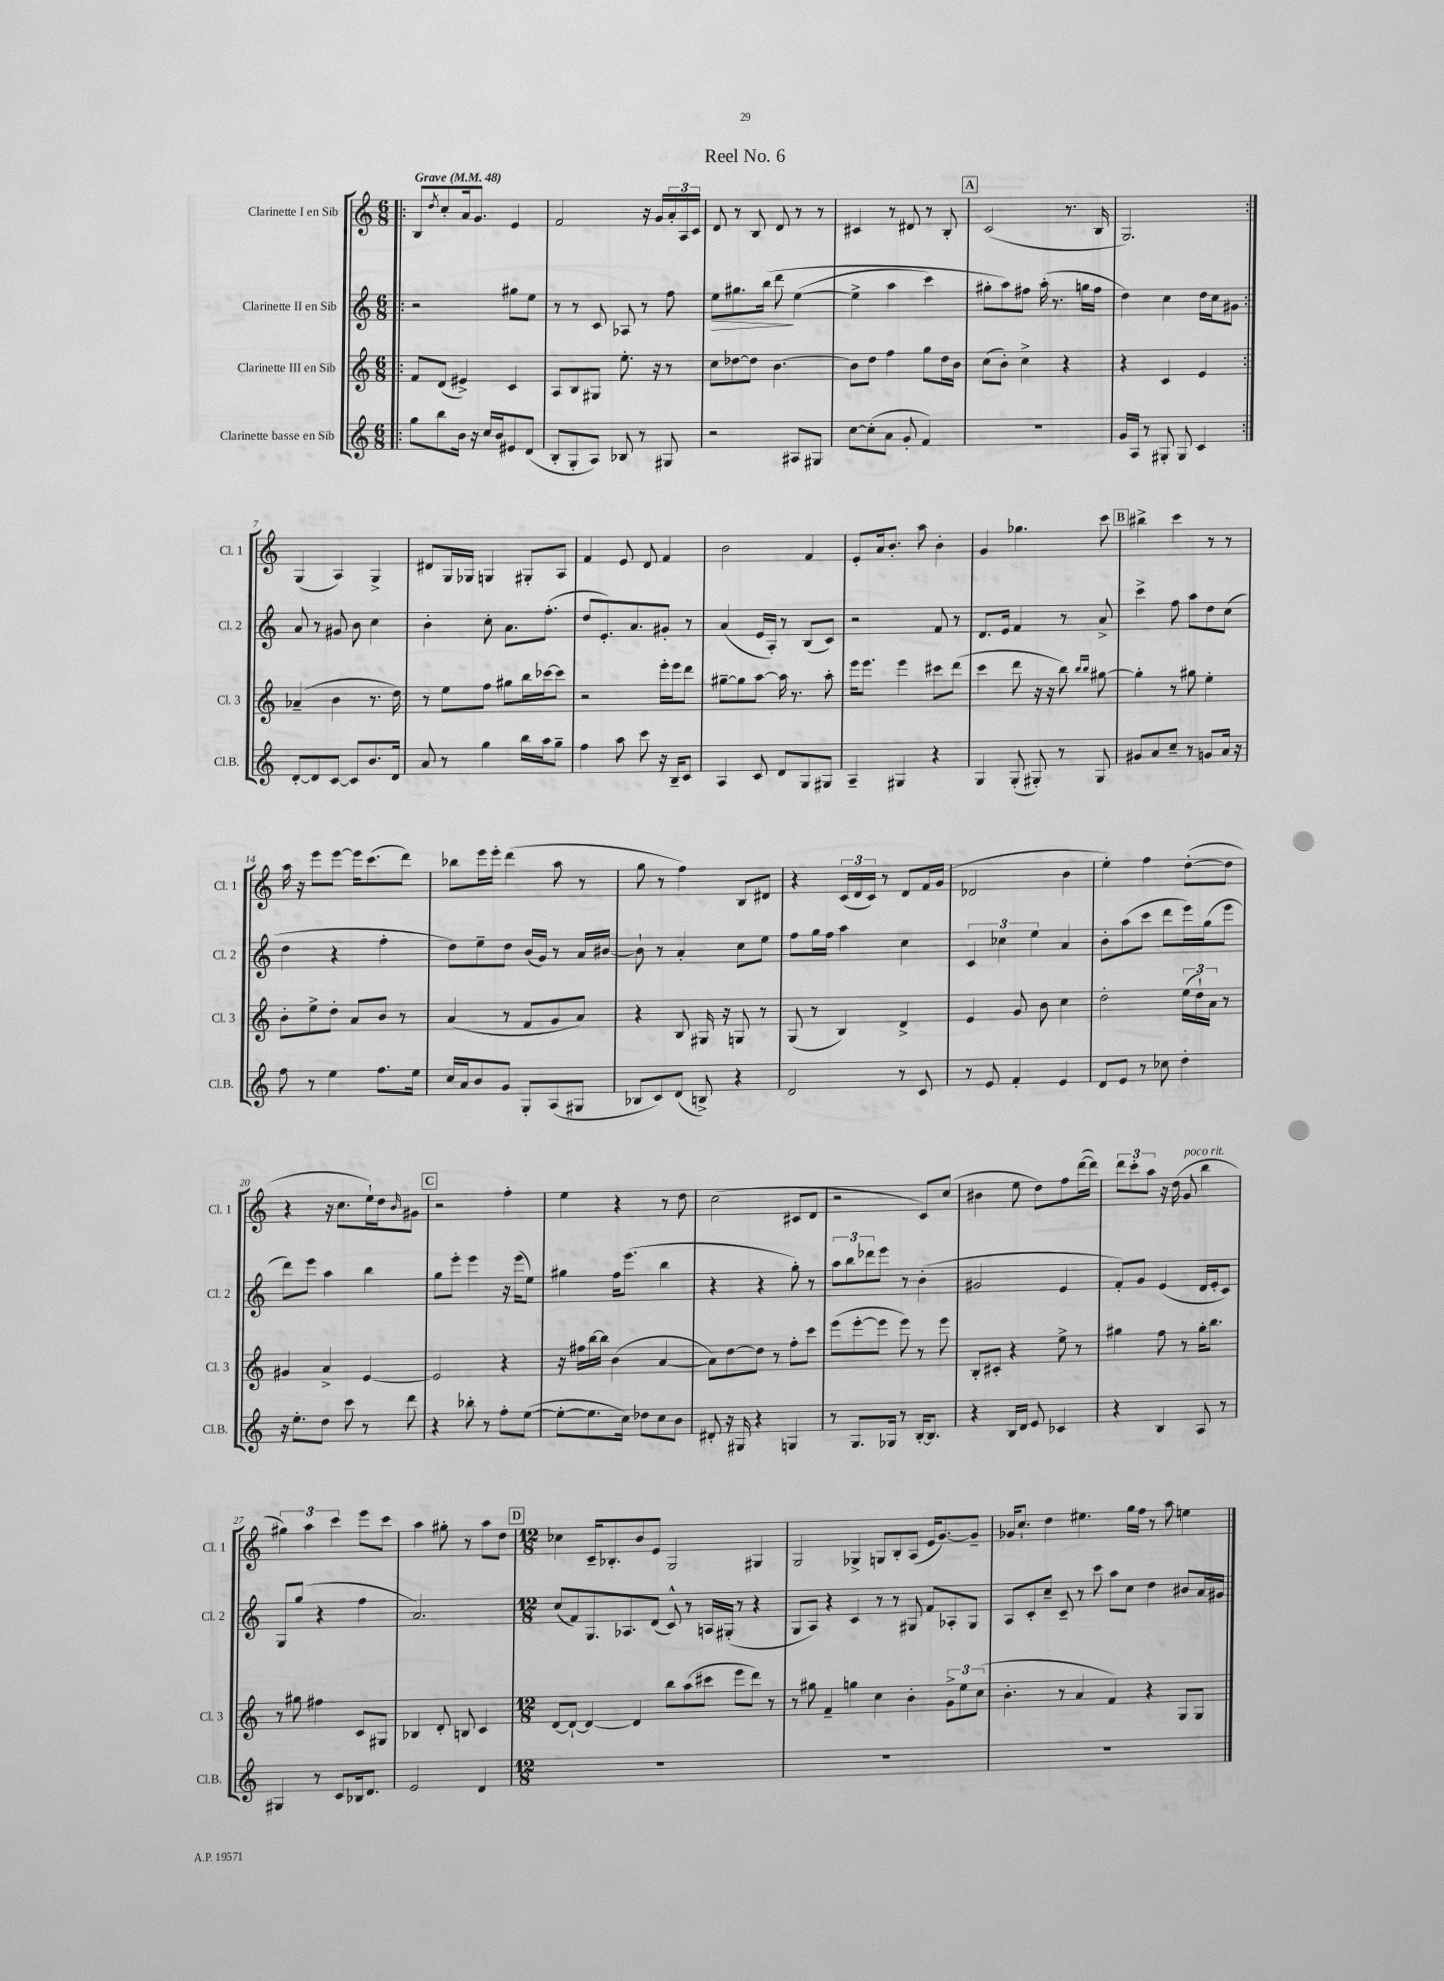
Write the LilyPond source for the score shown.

\header { title = "Reel No. 6" }
<<
\new StaffGroup <<
\new Staff = "s0" \with { instrumentName = "Clarinette I en Sib" shortInstrumentName = "Cl. 1" } {
    \clef treble \key c \major \numericTimeSignature \time 6/8 \tempo "Grave" 4 = 48
    \repeat volta 2 { \bar ".|:" b8 \acciaccatura { d''8 } c''8-. a'16 g'8. e'4 |
    f'2 r16 g'16 \tuplet 3/2 { a'16-. a16 c'16 } |
    d'8 r8 b8 d'8 r8 r8 |
    cis'4 r8 dis'8 r8 b8-. |
    \mark \markup { \box "A" } c'2( r8. b16 |
    g2.) | }
    g4( a4) g4-> |
    dis'8 g16 ges16 g4 gis8-. a8 |
    f'4 e'8 d'8 f'4 |
    b'2 f'4 |
    e'8-. a'16 b'8.-. a''8 b'4-. |
    g'4 ges''4. c'''8 |
    \mark \markup { \box "B" } bis''4-> c'''4 r8 r8 |
    a''16 r16 e'''8 e'''8~ e'''16 c'''8.( d'''8) |
    bes''8 e'''16 e'''16-. d'''4( a''8 r8 |
    g''8 r8 f''4) b8 dis'8 |
    r4 \tuplet 3/2 { c'16( d'16 c'16) } r8 d'8 f'16 g'16( |
    des'2 b'4 |
    e''4-.) f''4 d''8~-.( d''8 |
    r4 r16 c''8. e''16-!) d''16 \grace { b'16 } gis'8 |
    \mark \markup { \box "C" } r2 f''4-. |
    e''4 r4 r8 d''8 |
    c''2( cis'8 d'8 |
    r2 c'8) c''8( |
    bis'4 e''8 d''8) f''8 d'''16~( d'''16) |
    \tuplet 3/2 { d'''8 c'''8-. a''8 } r16 d''16( g'8^\markup { \italic "poco rit." } b''4 |
    \tuplet 3/2 { gis''4) a''4 c'''4 } e'''8 c'''8 |
    a''4 gis''8-. r8 a''8 d''8 |
    \mark \markup { \box "D" } \numericTimeSignature \time 12/8 ces''4 c'16-- bes8.-. b'8 e'8 g2 gis4 |
    g2 ges4-> g8 b8-. a8( e'16 g'8.~) g'8-- |
    ges'16 c''8.-! d''4 eis''4. g''16 f''16 r8 a''8 e''4 \bar "|." |
}
\new Staff = "s1" \with { instrumentName = "Clarinette II en Sib" shortInstrumentName = "Cl. 2" } {
    \clef treble \key c \major \numericTimeSignature \time 6/8
    \repeat volta 2 { \bar ".|:" r2 gis''8 e''8 |
    r8 r8 c'8 aes8 r8 f''8 |
    e''8\> gis''8. b''16\( d'''8\! e''4~( |
    e''4-> a''4 c'''4) |
    \mark \markup { \box "A" } gis''8-. a''8\) fis''8 a''16-.( r8. g''16 fis''16 |
    d''4) c''4 d''16 c''16 gis'8 | }
    a'8 r8 gis'8 b'8 c''4 |
    b'4-. c''8-. a'8. f''8.-.( |
    d''8 e'8.-.) a'8. gis'8-. r8 |
    a'4( e'16 a16-.) r8 b8( c'8) |
    r2 f'8 r8 |
    d'8. e'16 f'4 r8 a'8-> |
    \mark \markup { \box "B" } c'''4-> f''8 a''8 d''8 c''8( |
    d''4 r4 f''4-. |
    d''8) e''8-- d''8 b'16( g'16) r8 a'16 bis'16~ |
    bis'8-! r8 a'4-. c''8 e''8 |
    f''8 g''16 f''16 a''4 c''4 |
    \tuplet 3/2 { c'4 ces''4 e''4 } a'4 |
    b'8-. a''8( c'''8 d'''8 e'''16) g''16( e'''8 |
    d'''8) e'''8 a''4 b''4 |
    \mark \markup { \box "C" } g''8 e'''8-. e'''4 r16 e'''16( e''8) |
    gis''4 f''16 e'''8.( b''4 |
    r4 r4 g''8-.) r8 |
    \tuplet 3/2 { a''8 b''8 des'''8 } e'''8 r8 b'4-.( |
    gis'2 e'4 |
    f'8-.) g'8 e'4( d'16 e'16-. c'8) |
    g8 g''8( r4 f''4 |
    a'2.) |
    \mark \markup { \box "D" } \numericTimeSignature \time 12/8 c''8( f'8) g8. aes8. d'8( c'8-^) r8 a16 gis16-.( r8 r4 |
    g8 a8) r4 c'4 r8 r8 gis8 f'8 aes8-. gis8 |
    a8 c'8-. c''8-- c'8-- r8 c'''8 a''8 c''8 d''4 bis'8 a'16 gis'16 \bar "|." |
}
\new Staff = "s2" \with { instrumentName = "Clarinette III en Sib" shortInstrumentName = "Cl. 3" } {
    \clef treble \key c \major \numericTimeSignature \time 6/8
    \repeat volta 2 { \bar ".|:" f'8 d'8( eis'4->) c'4 |
    a8 b8 gis8 e''8.-. r16 r8 |
    c''8 des''8~ des''8 b'4.~ |
    b'8 d''8 f''4 g''8 d''16 b'16 |
    \mark \markup { \box "A" } c''8( b'8-.) c''4-> r4 |
    r4 c'4 e'4 | }
    aes'4--( b'4 r8. d''16) |
    r8 e''8 f''8 gis''8 b''16 ces'''16~ ces'''8 |
    r2 e'''16-. e'''16 d'''8 |
    gis''8~-- gis''8 a''8~ a''16 r8. a''8-. |
    e'''16 e'''8. e'''4 cis'''8 d'''8( |
    c'''4 d'''8 r16 r16 b''8) \grace { b''16 b''16 } gis''8~ |
    \mark \markup { \box "B" } gis''4-. r8 gis''8 e''4-. |
    b'8-. e''8-> d''8-. a'8 b'8 r8 |
    a'4( r8 f'8 g'8 a'8) |
    r4 b8 gis16 r16 g8 r8 |
    g8( r8 b4) d'4-> |
    e'4 g'8 b'8 c''4 |
    d''2-. \tuplet 3/2 { e''16( d''16-!) a'16 } r8 |
    gis'4 a'4-> e'4~ |
    \mark \markup { \box "C" } e'2 r4 |
    r16 fis''16 b''16~ b''16 b'4( a'4~ |
    a'8) d''8~ d''8 r8 f''8-. c'''8 |
    e'''8( e'''8~-. e'''8 e'''8) r8 e'''8 |
    b8-. cis'8-. r4 e''8-> r8 |
    gis''4 f''8 r8 gis''16-. b''8. |
    r8 gis''8 fis''4 c'8 gis8 |
    bes4 d'8-. b8 c'4 |
    \mark \markup { \box "D" } \numericTimeSignature \time 12/8 d'8~ d'8~-! d'4~ d'4 b''8 a''8( cis'''8 e'''8 d'''8) r8 |
    r8 gis''8 f'4-- g''4 c''4 b'4-. \tuplet 3/2 { g'8-> e''8 c''8( } |
    b'4.-. r8 a'4 f'4) r4 g8 g8 \bar "|." |
}
\new Staff = "s3" \with { instrumentName = "Clarinette basse en Sib" shortInstrumentName = "Cl.B." } {
    \clef treble \key c \major \numericTimeSignature \time 6/8
    \repeat volta 2 { \bar ".|:" g''8 b''8 b'16 r16 c''16 b'16 eis'8 d'8( |
    b8-. g8-. a8) bes8 r8 gis8 |
    r2 ais8 gis8 |
    c''8~ c''8-.( a'8 g'8-. f'4) |
    \mark \markup { \box "A" } R2. |
    g'16 a16 r8 gis8-. gis8 c'4 | }
    d'8~-. d'8 c'8~ c'8 b'8. d'16 |
    a'8 r8 g''4 b''16 a''16 g''8-- |
    f''4 a''8 c'''8 r16 b16-- c'8 |
    a4 c'8 d'8 g8 gis8 |
    a4-- gis4 r4 |
    g4 g8-.( gis8-.) r8 gis8 |
    \mark \markup { \box "B" } gis'8 a'8 c''8-- r8 g'8 a'16 r16 |
    f''8 r8 e''4 f''8. e''16 |
    c''16 a'16 b'8 g'8 g8-. a8( gis8 |
    bes8 c'8) d'8( b8->) r4 |
    d'2 r8 c'8 |
    r8 e'8 f'4-. e'4 |
    d'8 e'8 r8 ces''8 d''4-. |
    r16 e''8.-. d''8 c'''8 r8 d'''8 |
    \mark \markup { \box "C" } r4 bes''8-. r8 f''8-. e''8~( |
    e''8~-. e''8. c''16) des''8 c''8 b'8 |
    dis'8-. r16 gis16 r4 g4 |
    r8 g8. ges16 r8 b16~-. b8. |
    r4 b16 d'16 e'8 ces'4 |
    r4 b4 a8 r8 |
    gis4 r8 c'8 bes16 d'8. |
    e'2 d'4 |
    \mark \markup { \box "D" } \numericTimeSignature \time 12/8 R1. |
    R1. |
    R1. \bar "|." |
}
>>
>>
